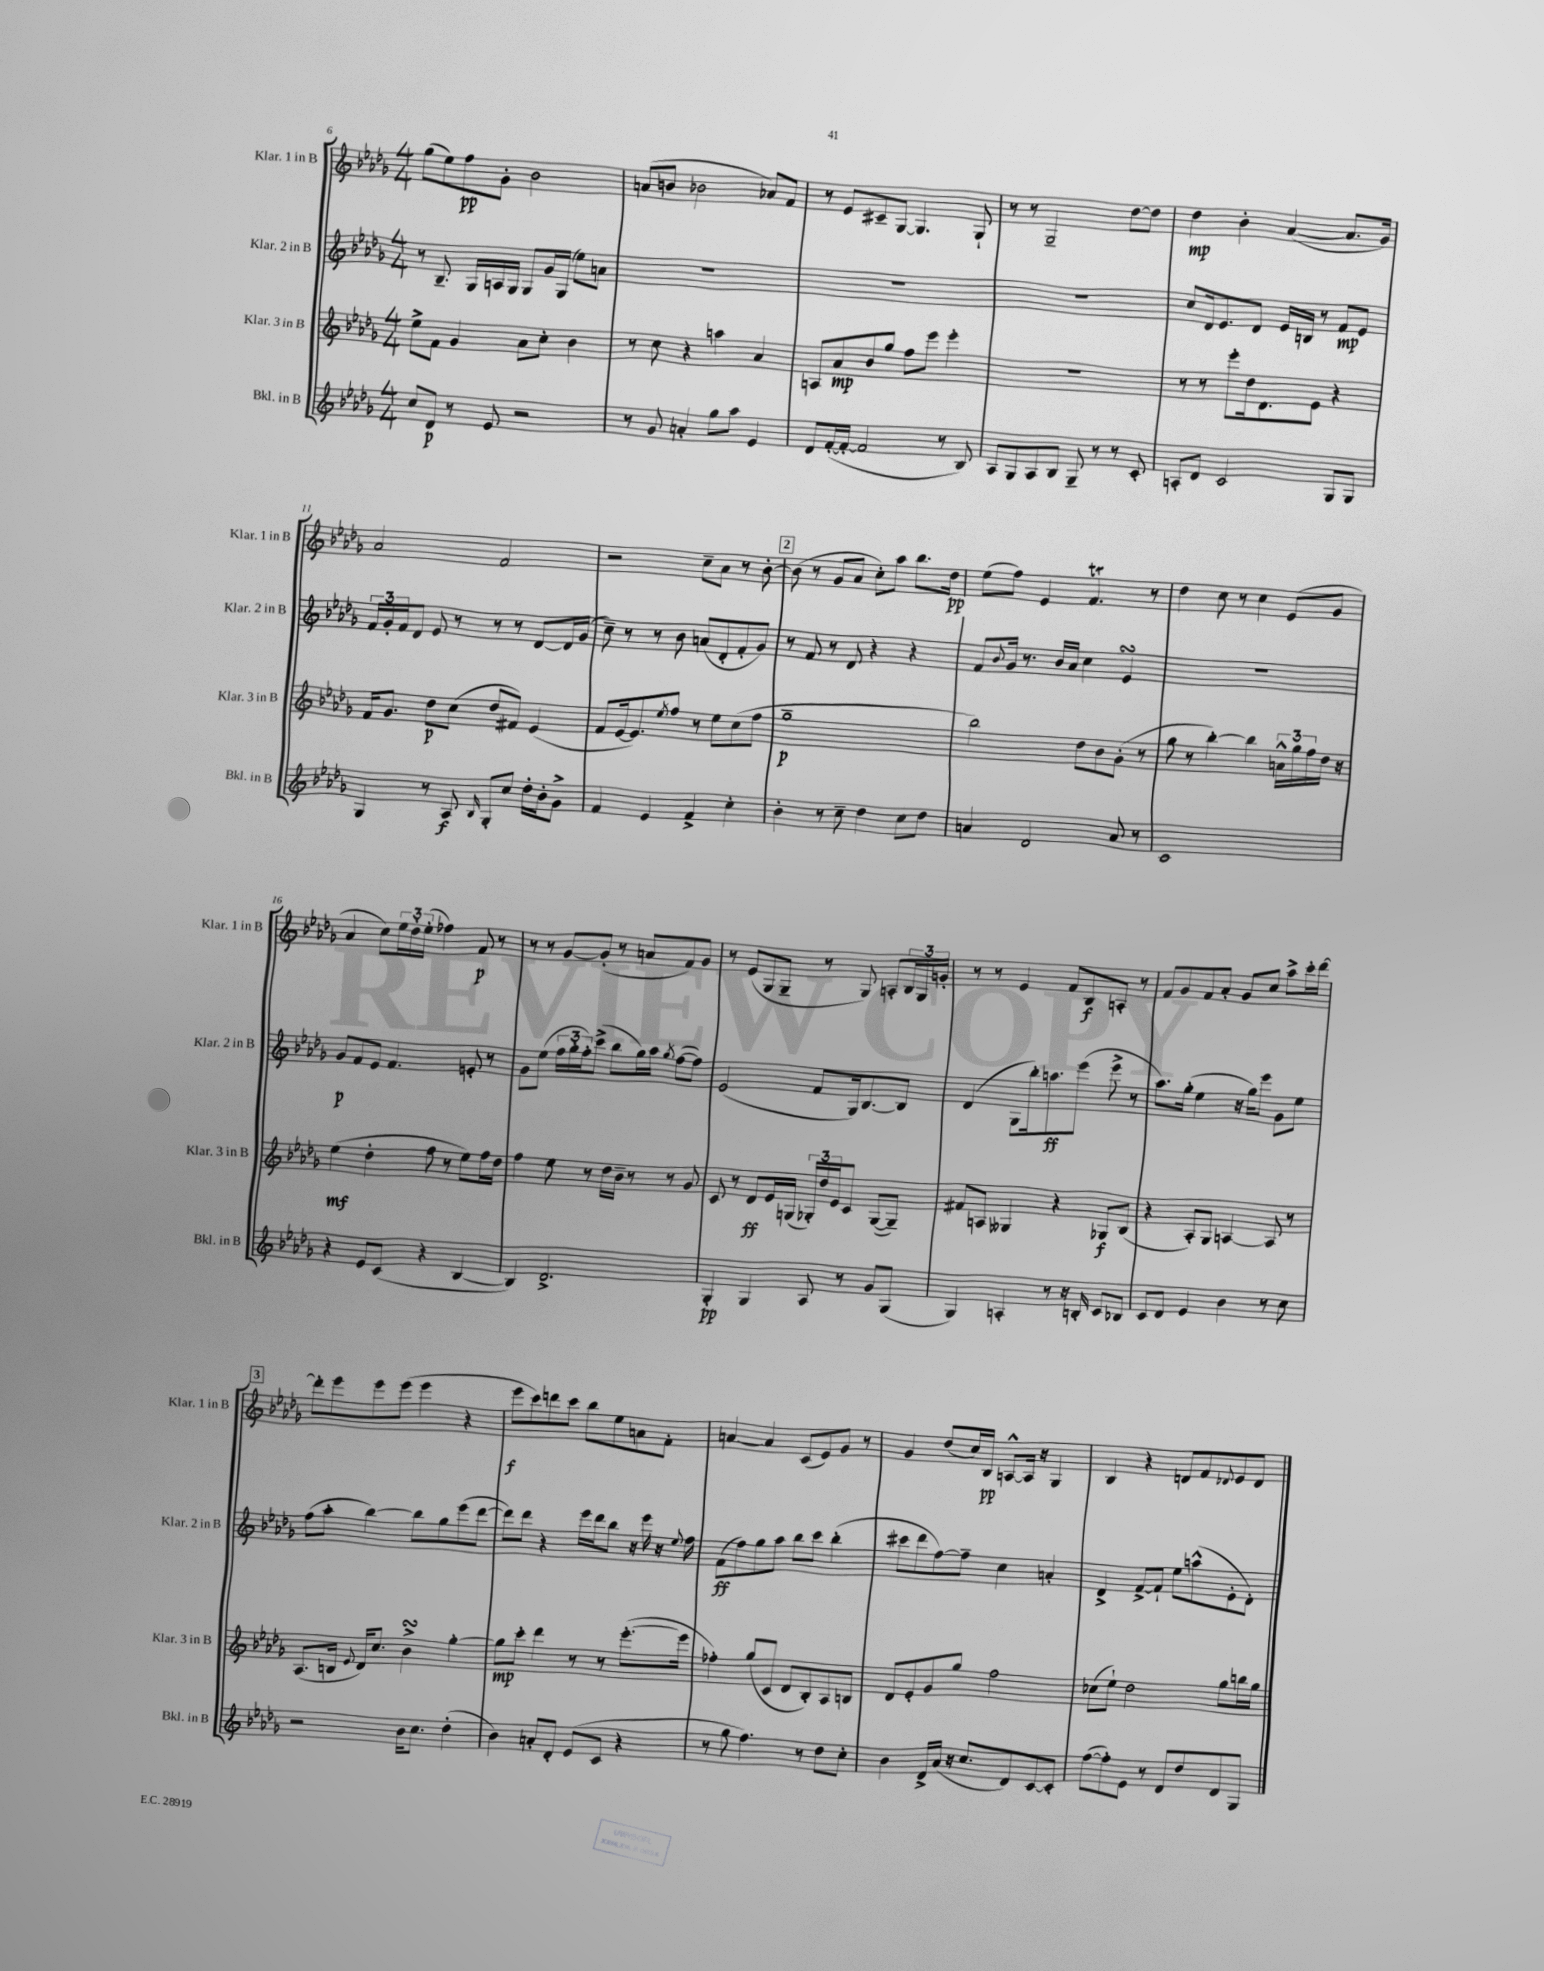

**kern	**kern	**kern	**kern
*staff4	*staff3	*staff2	*staff1
*clefG2	*clefG2	*clefG2	*clefG2
*k[b-e-a-d-g-]	*k[b-e-a-d-g-]	*k[b-e-a-d-g-]	*k[b-e-a-d-g-]
*M4/4	*M4/4	*M4/4	*M4/4
8cc	8ee-^	8r	(8gg-
8d-	8f	8.B-~	8ee-)
8r	4g-	.	8ff
.	.	16G-	.
8e-	.	16A	8g-'
.	.	16G-	.
2r	8a-	8G-	2b-
.	8cc'	16g-	.
.	.	(16G-	.
.	4b-	8ee-)	.
.	.	8a	.
=	=	=	=
8r	8r	1r	(8a
8g-	8cc	.	8b
4a'	4r	.	2b-
8gg-	4aa	.	.
8aa-	.	.	.
4e-	4a-	.	8a-)
.	.	.	8f
=	=	=	=
8d-	8A	1r	8r
([16f'	8a-	.	8e-
16f'_	.	.	.
2f]	8b-	.	8c#~
.	8gg-	.	[8G-
.	8ff	.	4.G-]
.	8eee-	.	.
8r	4eee-'	.	.
8B-)	.	.	8G-`
=	=	=	=
8A-	1r	1r	8r
8G-	.	.	8r
8A-	.	.	2G-~
8B-	.	.	.
8G-~	.	.	.
8r	.	.	.
8r	.	.	[8dd-
8c'	.	.	8dd-]
=	=	=	=
8A'	8r	8cc	4dd-
8d-	8r	16d-	.
.	.	8.e-	.
2c	8eee-'	.	4b-'
.	16dd-	8d-	.
.	8.d-	.	.
.	.	16e-	([4a-
.	.	16B	.
.	8e-	8r	.
8G-	4r	8f	8.a-]
8G-	.	8e-	.
.	.	.	16g-)
=	=	=	=
4G-	16f	24f	2a-
.	.	24g-'	.
.	8.g-	.	.
.	.	24f	.
.	.	8d-	.
8r	8dd-	8e-	.
8A-	(8cc	8r	.
16qqB-	.	.	.
8G-'	8dd-	8r	2f
8cc	8f#)	8r	.
16dd-'	(4e-	[8d-	.
16b-'	.	.	.
8g-^	.	16d-]	.
.	.	(16g-	.
=	=	=	=
4f	8f	8cc~)	2r
.	[16e-	8r	.
.	8.e-])	.	.
4e-	.	8r	.
.	8qee-	.	.
.	8ff	8b-	.
4f^	8r	(8a	8cc~
.	8ee-	8d-'	8a-
4cc'	(8cc	8f'	8r
.	8ff	8g-)	[8b-'
=	=	=	=
4b-'	1gg-~	8r	(8b-]
.	.	8f	8r
8r	.	8r	8g-
8cc~	.	8d-	8a-
4dd-	.	4r	8cc')
.	.	.	8aa-
8cc	.	4r	8.bb-
8dd-	.	.	.
.	.	.	16dd-
=	=	=	=
4a	2bb-)	8f	(8ee-
.	.	8qqb-	.
.	.	16g-	8ff)
.	.	8.r	.
2d-	.	.	4e-
.	.	16b-	.
.	.	16a-	.
.	8dd-	4cc	4.f
.	8b-	.	.
8a	(8g-'	4e-	.
8r	8r	.	8r
=	=	=	=
1c	8gg-	1r	4dd-
.	8r	.	.
.	[4bb-')	.	8cc
.	.	.	8r
.	4bb-]	.	4cc
.	24a^^	.	(8e-
.	24gg-	.	.
.	24ff	.	.
.	16dd-	.	8g-
.	16r	.	.
=	=	=	=
4r	(4ee-	8g-	4a-
.	.	8f	.
8e-	4dd-'	8e-	8cc)
(8c	.	4.f	24ee-
.	.	.	24dd-'
.	.	.	(24ee-'
4r	8ff	.	4ff-)
.	8r	.	.
[4B-	8ee-)	8e'	8f
.	16ff	8r	8r
.	16dd-	.	.
=	=	=	=
4B-])	4ff	8g-	8r
.	.	(8ee-	8r
2.d-^	8ee-	24ff	[8g-
.	.	24gg-'	.
.	.	24ff')	.
.	8r	(8ccc^	(8g-']
.	16dd-	8bb-	8r
.	16b-~	.	.
.	8r	16gg-)	8a
.	.	16aa-	.
.	.	8qgg-	.
.	8r	([8ff	8f)
.	8g-	8ff])	8g-
=	=	=	=
4G-'	8c	(2e-	8r
.	8r	.	(8e-
4G-	8d-	.	8G-
.	16e-	.	8G-~
.	(16G	.	.
8A-	24G-')	8f	8r
.	24dd-	.	.
.	24e-	.	.
8r	8c	16G-)	8G-)
.	.	[8.B-	.
8g-	([8G-	.	8A'
(8G-	8G-~])	8B-]	24B-
.	.	.	24G-
.	.	.	24g'
=	=	=	=
4G-)	8f#	(4d-	8r
.	8A	.	8r
4A'	4G--	8G-	4e-
.	.	16bb-')	.
.	.	8.aa	.
8r	4r	.	8f
16r	.	(8eee-	8B-
16B'	.	.	.
8c	8G-	8eee-^	8A'
8B-	(8B-	8r	8r
=	=	=	=
8c	4r	8.aa-)	8f
8d-	.	.	8g-
.	.	(16gg-'	.
4e-	8A-')	4ee-	8f
.	8G-	.	8a-'
4b-	[4A	16r	8g-
.	.	16gg-)	.
.	.	8eee-	8cc
8r	8A]	8g-	8aa-^
8cc	8r	8ee-	16ccc'
.	.	.	[16ddd-
=	=	=	=
2r	(8.A-	(8ff	8ddd-']
.	.	8aa-'	8eee-
.	16B	.	.
.	8qqe-	.	.
.	16d-)	[4bb-)	8eee-
.	8.cc	.	.
.	.	.	(8eee-
16b-	4b-^	8bb-]	4eee-
8.cc	.	.	.
.	.	8gg-	.
(4dd-'	[4gg-'	(8eee-	4r
.	.	[8ddd-	.
=	=	=	=
4b-)	8gg-]	8ddd-])	8eee-
.	8ccc'	8ddd-	8ccc)
8a'	4ddd-	4r	8ddd
8d-'	.	.	8ccc
(8e-	8r	16eee-	8bb-
.	.	16ddd-	.
8c	8r	8bb-	8ee-
4r	([8.eee-'	16r	8a
.	.	16eee-	.
.	.	16r	8f'
.	.	8qqee-	.
.	16eee-]	16ff	.
=	=	=	=
8r	4ff-')	(8f	[4a
8gg-	.	8ff)	.
4.ff)	(8gg-	8gg-	4a]
.	8c	8aa-	.
.	8d-	8bb-	(8c
8r	8B-')	8ccc	8e-)
8dd-	8A-	(4bb-'	8g-
8cc'	8B	.	8r
=	=	=	=
4b-	8d-	8ccc#	4g-
.	8e-'	8ddd-	.
16d-^	8g-	[8ff)	(8dd-
(16a-	.	.	.
16r	8gg-	8ff~]	16cc)
8.cc	.	.	16B-
.	2ff	4cc	[8A^^
8d-)	.	.	16A]
.	.	.	16r
[8c	.	4a'	4G-
8c']	.	.	.
=	=	=	=
([8ff	(8cc-	4d-^	4B-
8ff'])	8ee-`)	.	.
8e-	2dd-	[8f^	4r
8r	.	8f`]	.
8d-	.	8ee-	8d
8dd-	.	(8aa^^	8f
.	.	.	8qqd-
8d-	8gg-	8e-'	8e-
8G-	16bb	8d-')	8d-
.	16gg-	.	.
==	==	==	==
*-	*-	*-	*-
